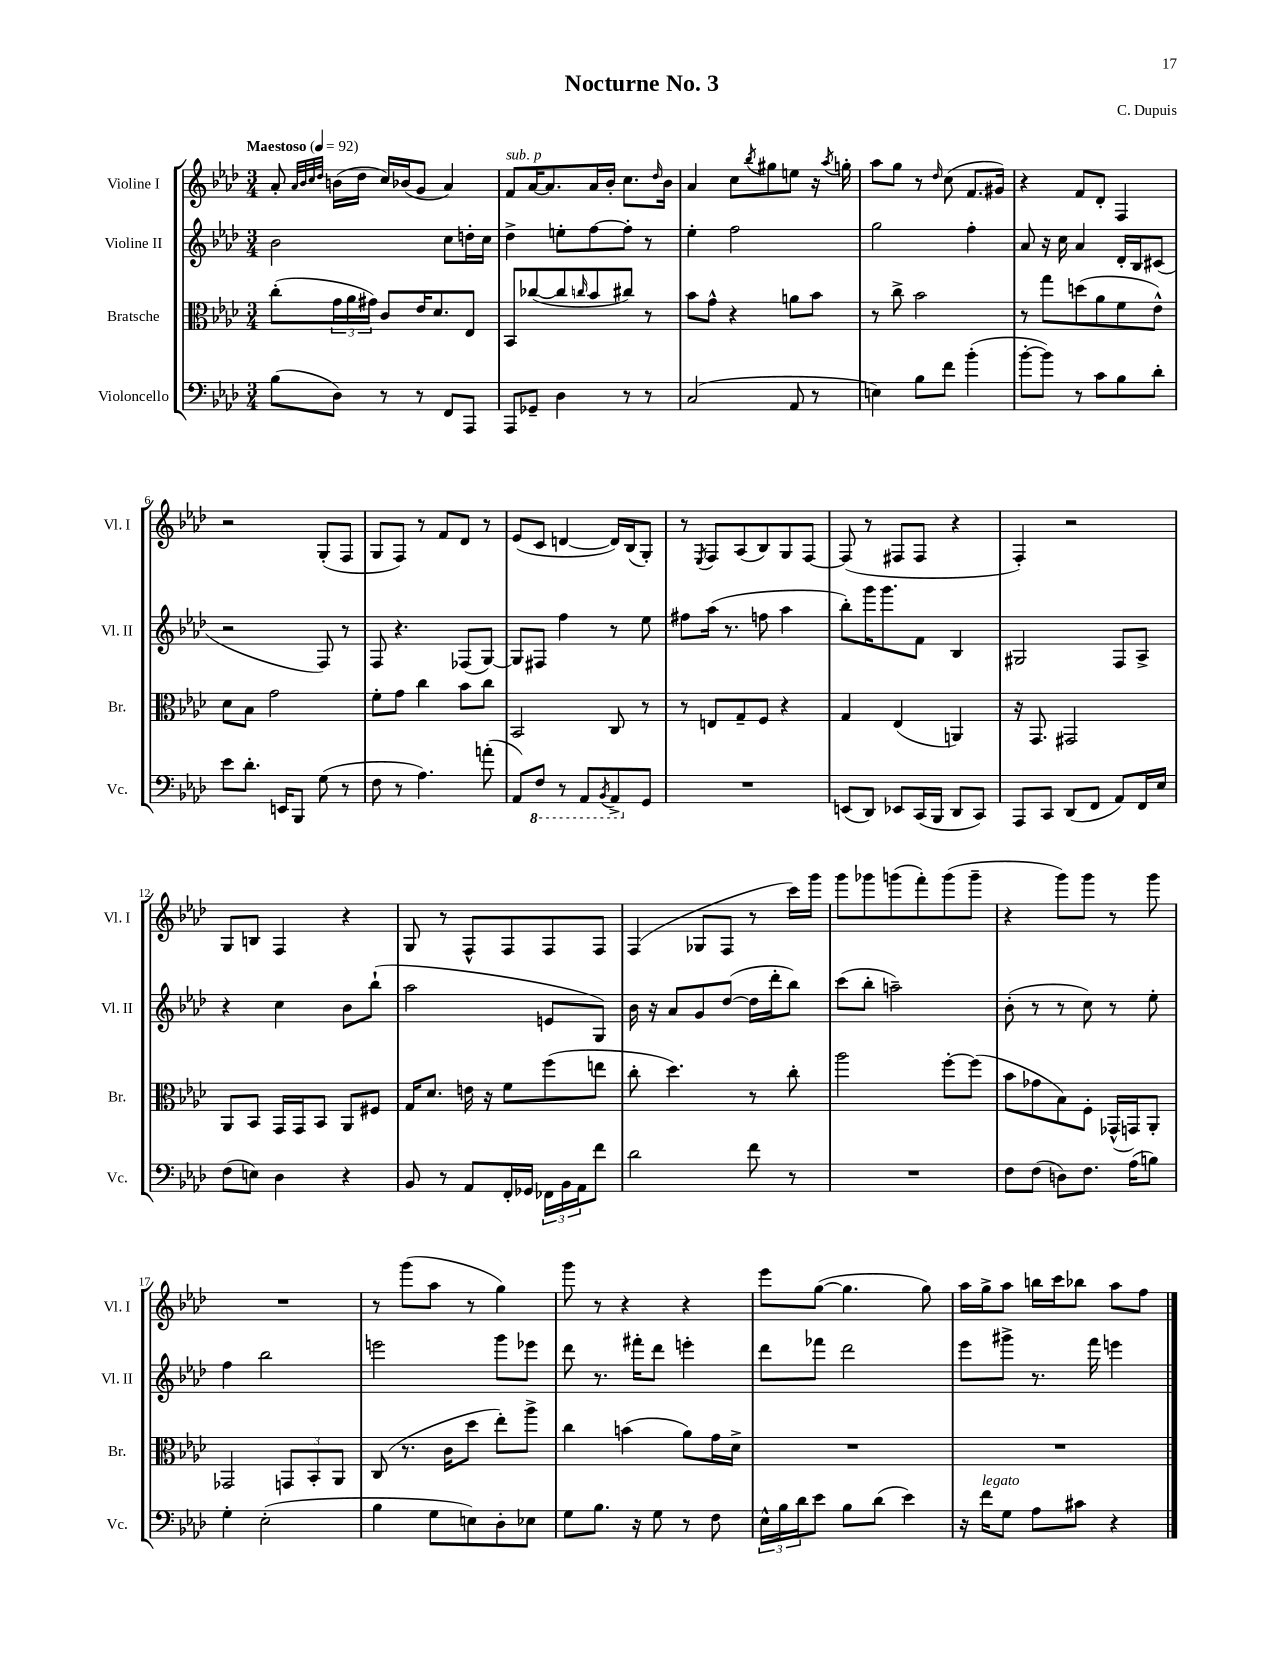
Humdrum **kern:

**kern	**kern	**kern	**kern
*part4	*part3	*part2	*part1
*staff4	*staff3	*staff2	*staff1
*I"Violoncello	*I"Bratsche	*I"Violine II	*I"Violine I
*I'Vc.	*I'Br.	*I'Vl. II	*I'Vl. I
*clefF4	*clefC3	*clefG2	*clefG2
*k[b-e-a-d-]	*k[b-e-a-d-]	*k[b-e-a-d-]	*k[b-e-a-d-]
*M3/4	*M3/4	*M3/4	*M3/4
*MM92	*MM92	*MM92	*MM92
=1	=1	=1	=1
!	!	!	!LO:TX:a:B:t=Maestoso
(8B-\L	(8cc'\L	2b-\	8a-'/
.	.	.	32qqa-/LLL
.	.	.	32qqb-/
.	.	.	32qqcc/
.	.	.	32qqdd-/JJJ
8D-\J)	24g\L	.	(16bn\LL
.	24a-\	.	.
.	.	.	16dd-\JJ
.	24g#X\JJ)	.	.
8r	8c/L	.	16cc/LL)
.	.	.	(16b-X/J
8r	16e-/K	.	8g/J
.	8.d-/	.	.
8FF/L	.	8cc\L	4a-/)
8AAA-/J	8E-/J	16ddn'\L	.
.	.	16cc\JJ	.
=2	=2	=2	=2
!	!	!	!LO:TX:a:i:t=sub. p
8AAA-/L	8BB-/L	4dd-^\	8f/L
8GG-X~/J	([8cc-X/	.	[16a-/K
.	.	.	8.a-/]
4D-\	8cc-/]	8een'\L	.
.	16qqccn/	.	.
.	8b-/	[8ff\	16a-/L
.	.	.	16b-'/JJ
8r	8cc#X/J)	8ff'\J]	8.cc\L
8r	8r	8r	.
.	.	.	16qqdd-/
.	.	.	16b-\Jk
=3	=3	=3	=3
(2C/	8b-\L	4ee-'\	4a-/
.	8g^^\J	.	.
.	4r	2ff\	8cc\L
.	.	.	8qbb-/
.	.	.	8gg#X\
8AA-/	8an\L	.	8een\J
8r	8b-\J	.	16r
.	.	.	8qaa-/
.	.	.	16ggn'\
=4	=4	=4	=4
4En\)	8r	2gg\	8aa-\L
.	8cc^\	.	8gg\J
8B-\L	2b-\	.	8r
.	.	.	16qqdd-/
8f\J	.	.	(8cc\
(4b-'\	.	4ff'\	8.f/L
.	.	.	16g#X/Jk)
=5	=5	=5	=5
[8b-'\L	8r	8a-/	4r
8b-\J])	8gg\L	16r	.
.	.	16cc\	.
8r	(8ddn\	4a-/	8f/L
8c\L	8a-\	.	8d-'/J
8B-\	8f\	16d-'/LL	4F/
.	.	16B-/J	.
8d-'\J	8e-^^\J)	(8c#X/J	.
!!LO:LB:g=z
=6	=6	=6	=6
8e-\L	8d-\L	2r	2r
8.d-'\J	8B-\J	.	.
.	2g\	.	.
16EEn/KL	.	.	.
8BBB-/J	.	.	.
(8G\	.	8F/)	(8G'/L
8r	.	8r	8F/J
=7	=7	=7	=7
8F\	8f'\L	8F/	8G/L
8r	8g\J	4.r	8F/J)
4.A-\)	4cc\	.	8r
.	.	.	8f/L
.	8b-\L	(8F-X/L	8d-/J
(8an'\	8cc\J	[8G/J)	8r
=8	=8	=8	=8
8AA-/L)	2BB-/	8G/L]	(8e-/L
*8ba	*	*	*
8FF/J	.	8F#X/J	8c/J
8r	.	4ff\	[4dn/
8AAA-/L	.	.	.
8qBBB-/	.	.	.
8AAA-^/	8C/	8r	16d/LL])
.	.	.	(16B-/J
*X8ba	*	*	*
8GG/J	8r	8ee-\	8G'/J)
=9	=9	=9	=9
2.r	8r	8ff#X\L	8r
.	.	.	8qE-/
.	8En/L	(16aa-\Jk	8F/L
.	.	8.r	.
.	8G~/	.	(8A-/
.	8F/J	8ffn\	8B-/)
.	4r	4aa-\	8G/
.	.	.	[8F/J
=10	=10	=10	=10
(8EEn/L	4G/	8bb-'\L)	(8F/]
8DD-/J)	.	16ggg\K	8r
.	.	8.ggg\	.
8EE-X/L	(4E-/	.	8F#X/L
(16CC/L	.	8f\J	8F#/J
16BBB-/JJ	.	.	.
8DD-/L	4AAn/)	4B-/	4r
8CC/J)	.	.	.
=11	=11	=11	=11
8AAA-/L	16r	2G#X/	4F'/)
.	8.GG/	.	.
8CC/J	.	.	.
(8DD-/L	2GG#X/	.	2r
8FF/J	.	.	.
8AA-/L)	.	8F/L	.
16FF/L	.	8A-^/J	.
16E-/JJ	.	.	.
!!LO:LB:g=z
=12	=12	=12	=12
(8F\L	8AA-/L	4r	8G/L
8En\J)	8BB-/J	.	8Bn/J
4D-\	16GG/LL	4cc\	4F/
.	16GG/J	.	.
.	8BB-/J	.	.
4r	8AA-/L	8b-\L	4r
.	8F#X/J	(8bb-`\J	.
=13	=13	=13	=13
8BB-/	16G/KL	2aa-\	8G/
.	8.d-/J	.	.
8r	.	.	8r
8AA-/L	16en\	.	8F^^/L
.	16r	.	.
16FF'/L	8f\L	.	8F/
16GG-X/JJ	.	.	.
24FF-X\LL	(8ff\	8en/L	8F/
24BB-\	.	.	.
24AA-\J	.	.	.
8f\J	8een\J	8G/J)	8F/J
=14	=14	=14	=14
2d-\	8cc'\	16b-\	(4F/
.	.	16r	.
.	4.dd-\)	8a-/L	.
.	.	8g/	8G-X/L
.	.	([8dd-/J	8F/J
8f\	8r	16dd-\LL]	8r
.	.	16ddd-'\J	.
8r	8cc'\	8bb-\J)	16ccc\LL)
.	.	.	16ggg\JJ
=15	=15	=15	=15
2.r	2aa-\	(8ccc\L	8ggg\L
.	.	8bb-'\J	8ggg-X\
.	.	2aan~\)	(8gggn\
.	.	.	8fff'\)
.	[8ff'\L	.	(8ggg\
.	(8ff\J]	.	8ggg~\J
=16	=16	=16	=16
8F\L	8b-\L	(8b-'\	4r
(8F\J	8g-X\	8r	.
8Dn\L)	8B-\)	8r	8ggg\L)
8.F\J	8F'\J	8cc\)	8ggg\J
.	(16GG-X^^/LL	8r	8r
(16A-\KL	16GGn/J)	.	.
8Bn\J)	8AA-'/J	8ee-'\	8ggg\
!!LO:LB:g=z
=17	=17	=17	=17
4G'\	2GG-X/	4ff\	2.r
(2E-'\	.	2bb-\	.
.	12GGn/L	.	.
.	12BB-'/	.	.
.	12AA-/J	.	.
=18	=18	=18	=18
4B-\	(8C/	2eeen\	8r
.	8.r	.	(8ggg\L
8G\L	.	.	8aa-\J
.	16c\KL	.	.
8En\)	8dd-\J	.	8r
8D-'\	8ee-'\L)	8ggg\L	4gg\)
8E-X\J	8aa-^\J	8eee-X\J	.
=19	=19	=19	=19
8G\L	4cc\	8ddd-\	8ggg\
8.B-\J	.	8.r	8r
.	(4bn\	.	4r
16r	.	16fff#X'\KL	.
8G\	.	8ddd-\J	.
8r	8a-\L)	4eeen'\	4r
8F\	16g\L	.	.
.	16d-^\JJ	.	.
=20	=20	=20	=20
24E-^^\LL	2.r	8ddd-\L	8eee-\L
24B-\	.	.	.
24d-\J	.	.	.
8e-\J	.	8fff-X\J	([8gg\J
8B-\L	.	2ddd-\	4.gg\]
(8d-\J	.	.	.
4e-\)	.	.	.
.	.	.	8gg\)
=21	=21	=21	=21
16r	2.r	8eee-\L	16aa-\LL
!LO:TX:a:i:t=legato	!	!	!
16f\KL	.	.	16gg^\J
8G\J	.	8ggg#X^\J	8aa-\J
8A-\L	.	8.r	16bbn\LL
.	.	.	16ccc\J
8c#X\J	.	.	8bb-X\J
.	.	16fff\	.
4r	.	4eeen\	8aa-\L
.	.	.	8ff\J
==	==	==	==
*-	*-	*-	*-
